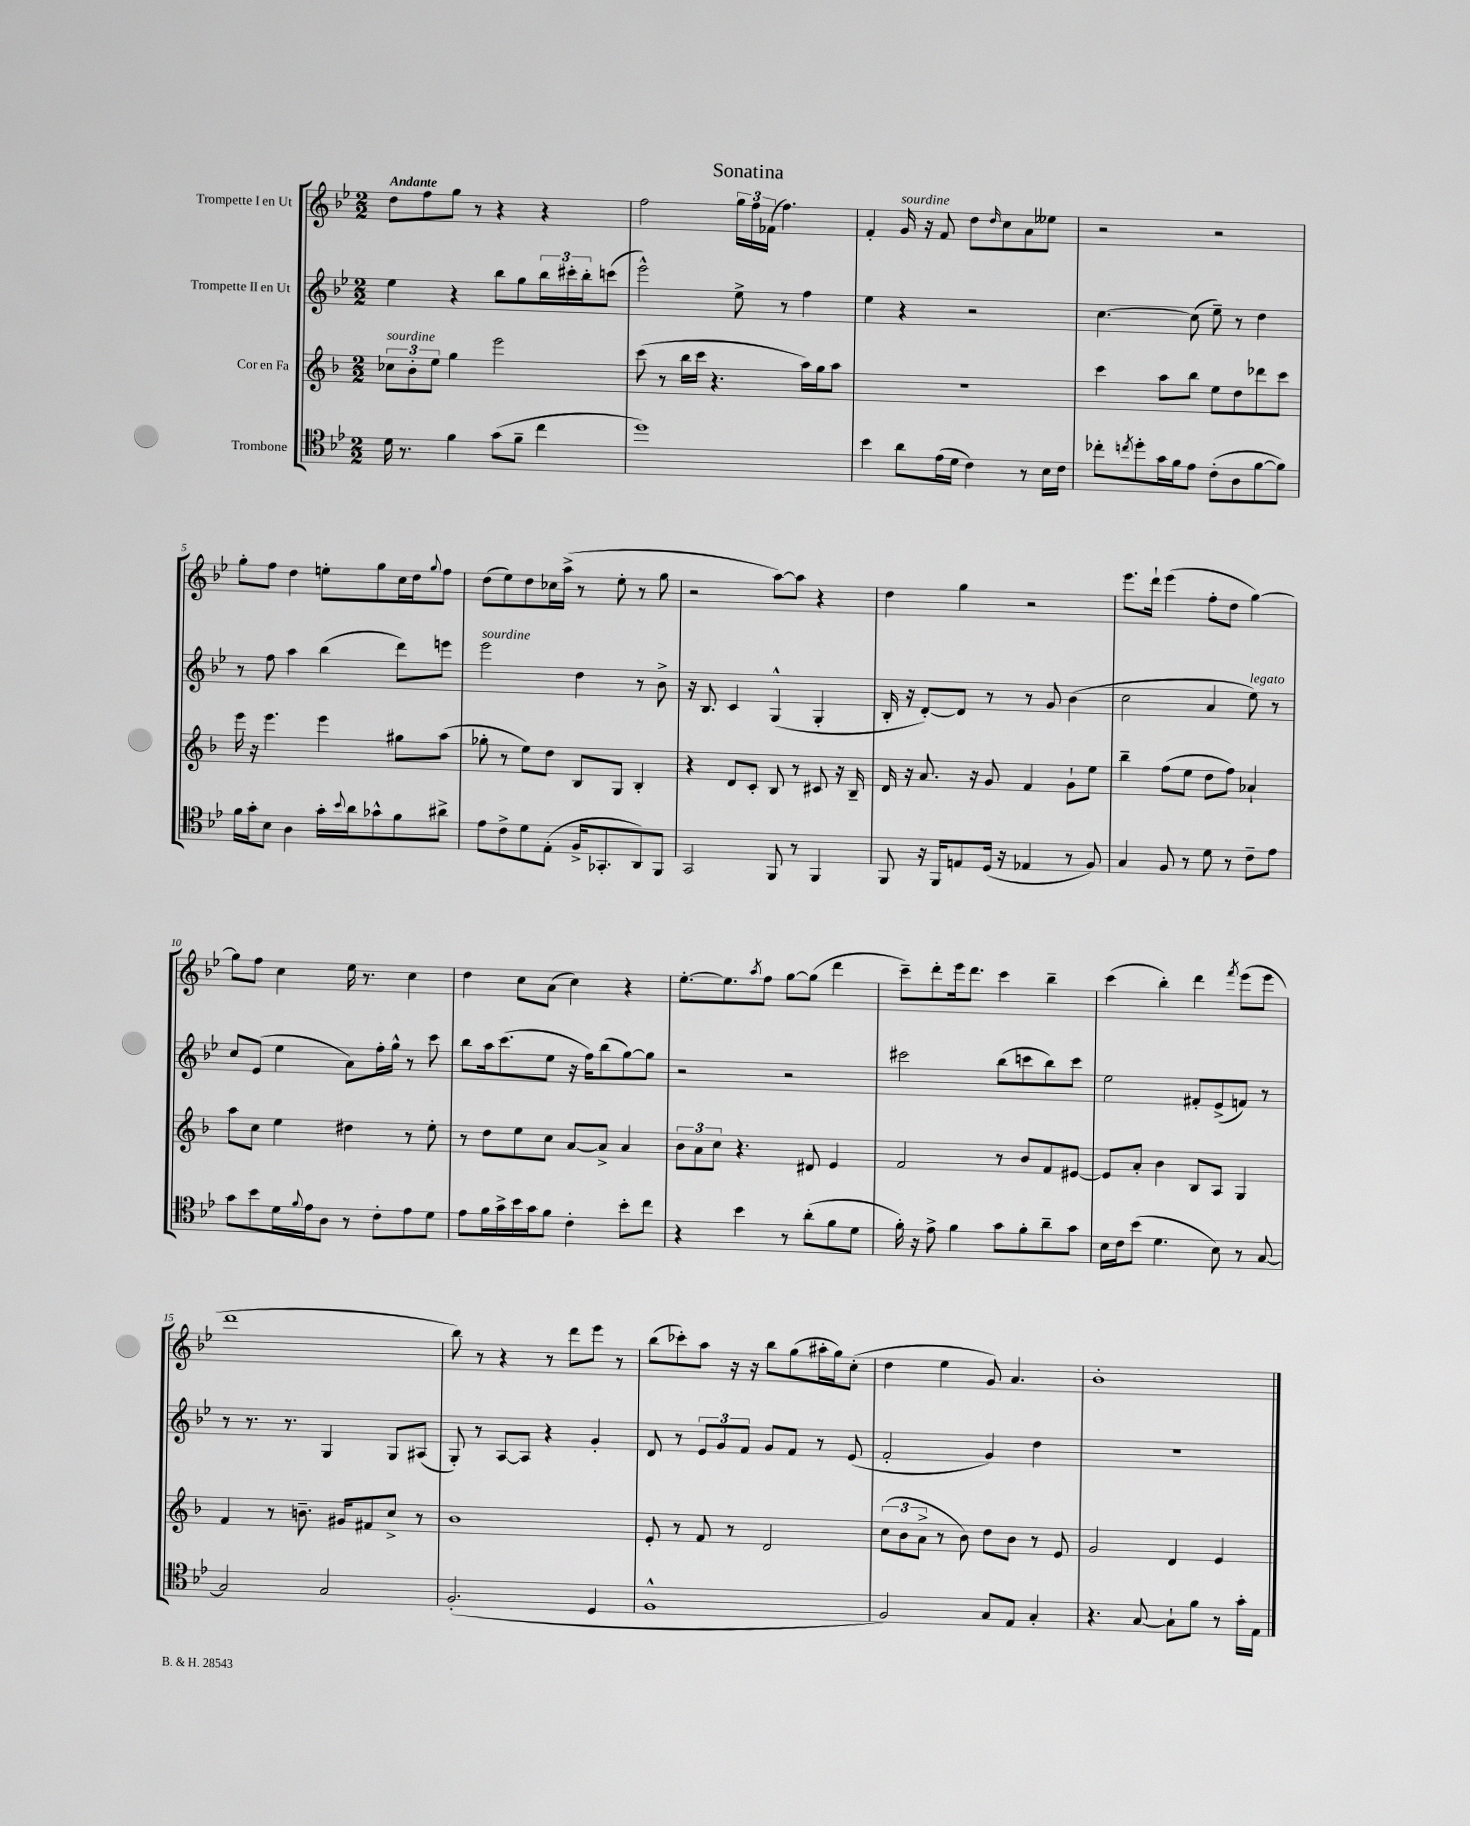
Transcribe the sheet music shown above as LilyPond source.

\header { title = "Sonatina" }
<<
\new StaffGroup <<
\new Staff = "s0" \with { instrumentName = "Trompette I en Ut" } {
    \clef treble \key bes \major \numericTimeSignature \time 2/2 \tempo "Andante"
    d''8 f''8 g''8 r8 r4 r4 |
    f''2 \tuplet 3/2 { g''16 f''16 fes'16( } f''4.) |
    f'4-. g'16^\markup { \italic "sourdine" } r16 f'8 d''8 \grace { d''16 } c''8 a'8 eeses''8 |
    r2 r2 |
    g''8-. f''8 d''4 e''8-. g''8 c''16 d''16 \appoggiatura { g''8 } f''8 |
    d''8( ees''8) d''8 ces''16 a''16->( r8 ees''8-. r8 g''8 |
    r2 a''8~) a''8 r4 |
    d''4 g''4 r2 |
    ees'''8. d'''16-! ees'''4( f''8-. d''8 g''4~) |
    g''8 f''8 c''4 ees''16 r8. c''4 |
    d''4 c''8 a'8( c''4) r4 |
    ees''8.~-. ees''8. \acciaccatura { a''8 } f''8 g''8~ g''8( d'''4 |
    c'''8--) d'''8-. ees'''16 d'''8. c'''4 bes''4-- |
    c'''4( bes''4-.) d'''4 \acciaccatura { f'''8 } ees'''8( ees'''8 |
    d'''1 |
    bes''8) r8 r4 r8 d'''8 ees'''8 r8 |
    bes''8( ces'''8-.) a''8 r16 r16 bes''8 g''8( ais''16-. g''16) c''8-.( |
    d''4 ees''4 g'8) a'4. |
    bes'1-. \bar "|." |
}
\new Staff = "s1" \with { instrumentName = "Trompette II en Ut" } {
    \clef treble \key bes \major \numericTimeSignature \time 2/2
    ees''4 r4 bes''8 g''8 \tuplet 3/2 { bes''16 cis'''16-. bes''16-. } c'''8( |
    ees'''2-^) ees''8-> r8 f''4 |
    ees''4 r4 r2 |
    c''4.~ c''8( ees''8--) r8 d''4 |
    r8 f''8 a''4 bes''4( d'''8) e'''8 |
    ees'''2^\markup { \italic "sourdine" } d''4 r8 bes'8-> |
    r16 bes8. c'4 g4-^( g4-. |
    bes16-. r16 d'8~-.) d'8 r8 r8 g'8 bes'4( |
    c''2 a'4 ees''8^\markup { \italic "legato" }) r8 |
    c''8 ees'8( ees''4 a'8) f''16-. g''16-^ r8 c'''8 |
    bes''8 a''16 c'''8.( ees''8 r16 f''16) bes''8( g''8~) g''8 |
    r2 r2 |
    cis'''2 bes''8( c'''8 bes''8) c'''8 |
    ees''2 fis'8-. ees'8->( f'8) r8 |
    r8 r8. r8. g4 g8 ais8( |
    g8-.) r8 a8~ a8 r4 g'4-. |
    d'8 r8 \tuplet 3/2 { ees'8 g'8 f'8 } g'8 f'8 r8 ees'8( |
    f'2-. g'4) d''4 |
    R1 \bar "|." |
}
\new Staff = "s2" \with { instrumentName = "Cor en Fa" } {
    \clef treble \key f \major \numericTimeSignature \time 2/2
    \tuplet 3/2 { ces''8^\markup { \italic "sourdine" } bes'8-. e''8 } g''4 e'''2 |
    c'''8( r8 bes''16 c'''16 r4. a''16) g''16 a''8 |
    r1 |
    c'''4 a''8 bes''8 e''8 d''8 des'''8 c'''8 |
    e'''16 r16 e'''4. e'''4 gis''8 a''8( |
    ges''8-. r8 e''8) d''8 bes8 g8 bes4-. |
    r4 d'8 c'8-. bes8 r8 cis'8 r16 bes16-- |
    d'16 r16 a'8. r16 g'8 f'4 g'8-! e''8 |
    bes''4-- f''8( e''8 d''8 f''8) aes'4-! |
    a''8 c''8 e''4 dis''4 r8 e''8-. |
    r8 d''8 e''8 c''8 a'8~ a'8-> a'4 |
    \tuplet 3/2 { bes'8 a'8 c''8 } r4. dis'8 e'4 |
    f'2 r8 bes'8 f'8 eis'8~ |
    eis'8 a'8-. bes'4 bes8 a8 g4 |
    f'4 r8 b'8.-- gis'16 fis'8 c''8-> r8 |
    bes'1 |
    e'8-. r8 f'8 r8 d'2 |
    \tuplet 3/2 { c''8( bes'8 a'8-> } r8 bes'8) d''8 bes'8 r8 e'8 |
    g'2 d'4 e'4 \bar "|." |
}
\new Staff = "s3" \with { instrumentName = "Trombone" } {
    \clef tenor \key bes \major \numericTimeSignature \time 2/2
    d'16 r8. f'4 g'8( f'8-- c''4 |
    d''1) |
    bes'4 a'8 ees'16( d'16 c'4) r8 bes16 c'16 |
    ces''8-. \acciaccatura { c''8 } d''8-. g'16 f'16 ees'8 c'8-.( a8 f'8~ f'8) |
    f'16 g'16-. bes8 a4 g'16-. \appoggiatura { bes'8 } a'16 ges'8-^ f'8 ais'8-> |
    ees'8 c'8-> d'8 ees8-.( f16-> ges,8.-. a,8) f,8 |
    g,2 f,8 r8 f,4 |
    f,8 r16 f,16 e8 d16( r16 ees4 r8 f8) |
    g4 f8 r8 d'8 r8 c'8-- ees'8 |
    g'8 bes'8 d'16 \appoggiatura { f'8 } ees'16 a8 r8 c'8-. ees'8 d'8 |
    ees'8 f'16 g'16-> bes'16 g'16 f'8 c'4-. bes'8-. c''8 |
    r4 bes'4 r8 a'8-.( f'8 d'8 |
    f'16-.) r16 ees'8-> f'4 g'8 f'8-. a'8-- g'8 |
    bes16 c'16 bes'8( d'4. bes8) r8 g8~ |
    g2 g2 |
    f2.-.( d4 |
    f1-^ |
    f2) g8 ees8 g4-. |
    r4. g8~ g8-! f'8 r8 g'16-. ees16 \bar "|." |
}
>>
>>
